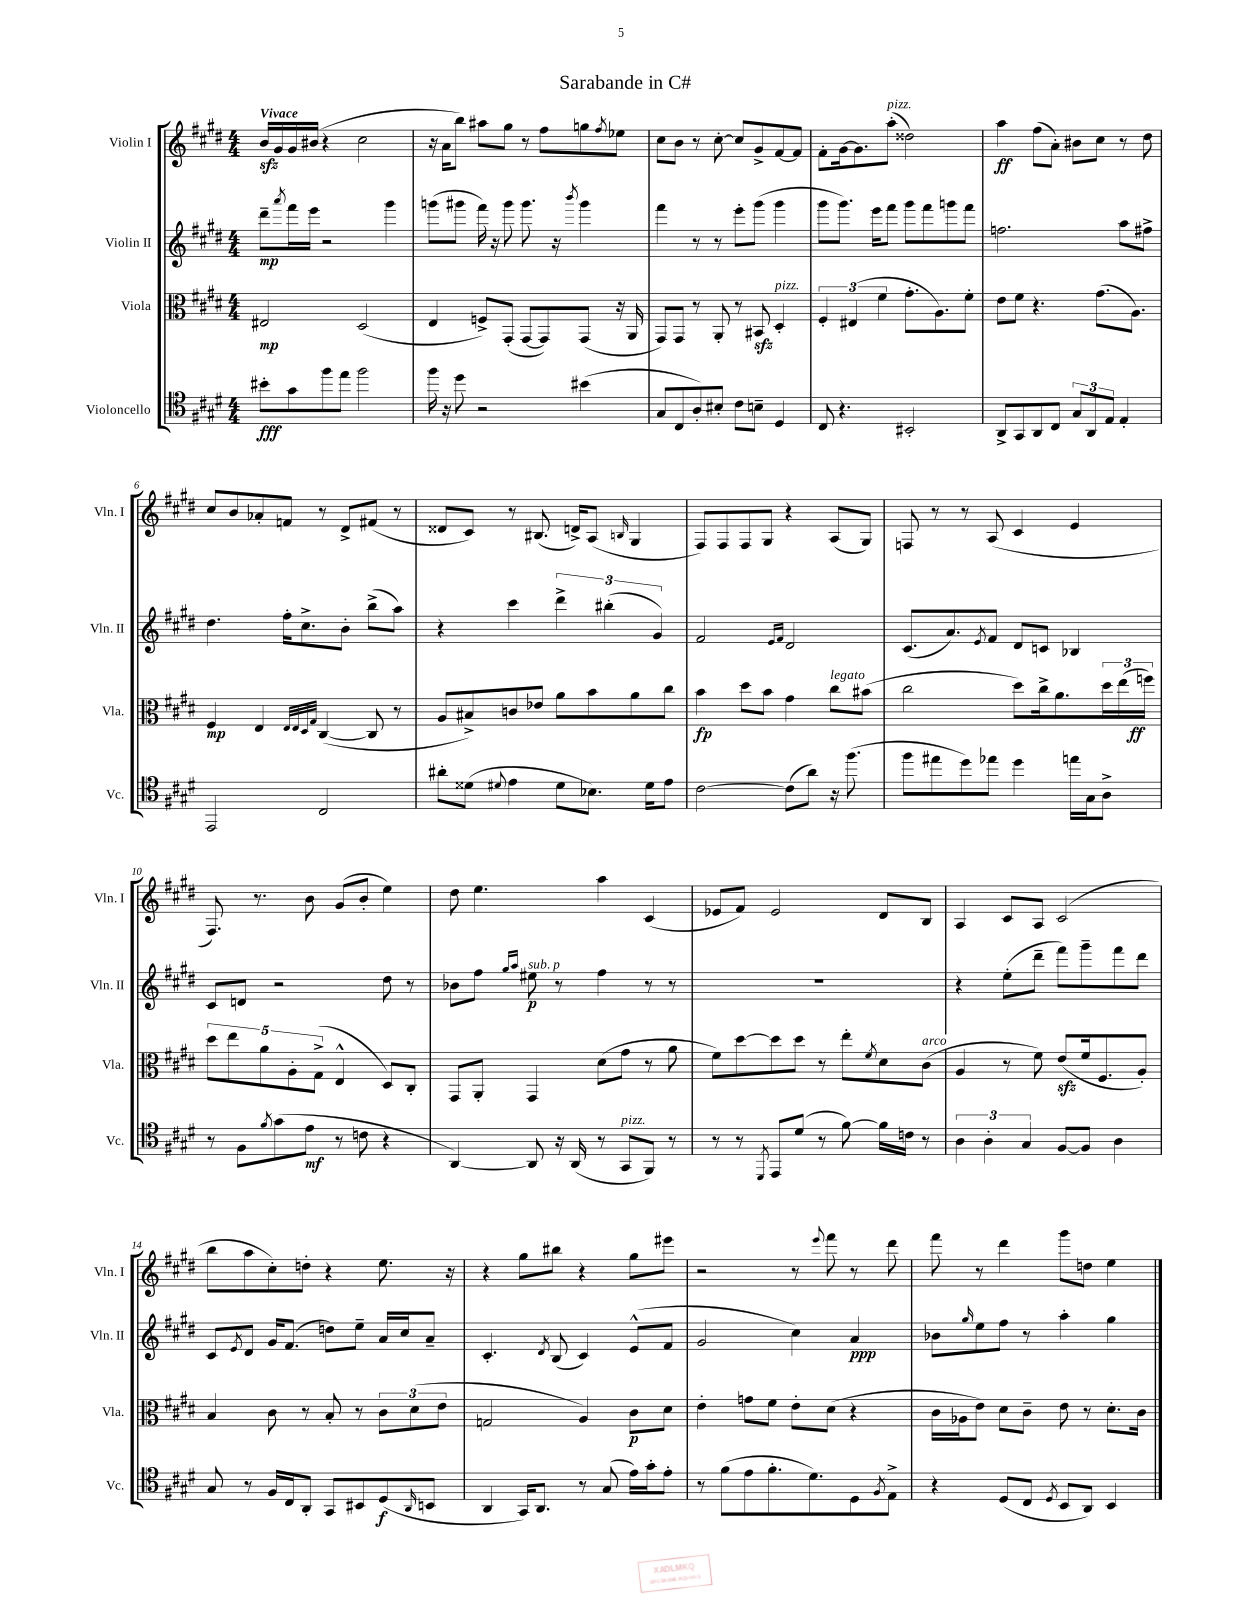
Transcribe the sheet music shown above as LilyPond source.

\header { title = "Sarabande in C#" }
<<
\new StaffGroup <<
\new Staff = "s0" \with { instrumentName = "Violin I" shortInstrumentName = "Vln. I" } {
    \clef treble \key e \major \numericTimeSignature \time 4/4 \tempo "Vivace"
    b'16\sfz gis'16 gis'16 bis'16( r4 cis''2 |
    r16 a'16 b''8) ais''8 gis''8 r8 fis''8 g''8 \acciaccatura { fis''8 } ees''8 |
    cis''8 b'8 r8 cis''8~-. cis''8 gis'8-> fis'8~ fis'8 |
    fis'8-. gis'16~ gis'8. a''8-.^\markup { \italic "pizz." }( disis''2) |
    a''4\ff fis''8( a'8-.) bis'8 cis''8 r8 dis''8 |
    cis''8 b'8 aes'8-. f'8 r8 dis'8-> fis'8( r8 |
    disis'8 cis'8) r8 bis8.( d'16->) a8( \grace { b16 } gis4 |
    fis8) fis8 fis8 gis8 r4 a8( gis8) |
    f8 r8 r8 a8( cis'4 e'4 |
    fis8.) r8. b'8 gis'8( b'8-. e''4) |
    dis''8 e''4. a''4 cis'4( |
    ees'8 fis'8) ees'2 dis'8 b8 |
    a4 cis'8 a8 cis'2( |
    b''8 a''8 cis''8-.) d''8-. r4 e''8. r16 |
    r4 gis''8 bis''8 r4 gis''8 eis'''8 |
    r2 r8 \appoggiatura { e'''8 } fis'''8 r8 dis'''8 |
    fis'''8 r8 dis'''4 gis'''8 d''8 e''4 \bar "|." |
}
\new Staff = "s1" \with { instrumentName = "Violin II" shortInstrumentName = "Vln. II" } {
    \clef treble \key e \major \numericTimeSignature \time 4/4
    dis'''8--\mp \acciaccatura { a'''8 } fis'''16 e'''16 r2 gis'''4 |
    g'''8( gis'''8 fis'''16) r16 gis'''8 gis'''8. r16 \acciaccatura { b'''8 } gis'''4 |
    fis'''4 r8 r8 e'''8-. gis'''8( gis'''4 |
    gis'''8 gis'''8.) e'''16 fis'''8 gis'''8 fis'''8 g'''8 fis'''8 |
    f''2. a''8 fis''8-> |
    dis''4. fis''16-. cis''8.-> b'8-. b''8->( a''8) |
    r4 cis'''4 \tuplet 3/2 { dis'''4-> bis''4-.( gis'4) } |
    fis'2 \grace { e'16 fis'16 } dis'2 |
    cis'8.( a'8.) \acciaccatura { e'8 } fis'8 dis'8 c'8 bes4 |
    cis'8 d'8 r2 dis''8 r8 |
    bes'8 fis''8 \grace { gis''16 a''16 } eis''8\p^\markup { \italic "sub. p" } r8 fis''4 r8 r8 |
    R1 |
    r4 e''8-.( dis'''8-- fis'''8) gis'''8-- fis'''8 dis'''8 |
    cis'8 \acciaccatura { e'8 } dis'8 gis'16 fis'8.( d''8) e''8-- a'16 cis''16 a'8-- |
    cis'4.-. \acciaccatura { dis'8 } b8( cis'4) e'8-^( fis'8 |
    gis'2 cis''4) a'4\ppp |
    bes'8 \grace { gis''16 } e''8 fis''8 r8 a''4-. gis''4 \bar "|." |
}
\new Staff = "s2" \with { instrumentName = "Viola" shortInstrumentName = "Vla." } {
    \clef alto \key e \major \numericTimeSignature \time 4/4
    eis2\mp dis2( |
    e4 f8->) gis,8-.( gis,8~ gis,8) gis,8( r16 a,16 |
    gis,8) gis,8 r8 a,8-. r8 bis,8\sfz dis4-.^\markup { \italic "pizz." } |
    \tuplet 3/2 { fis4-. eis4( fis'4 } gis'8.-. a8.) fis'8-. |
    e'8 fis'8 r4. gis'8.( a8.) |
    fis4\mp e4 \grace { e32 e32 dis32 gis32 } cis4~( cis8 r8 |
    a8 bis8->) c'8 ees'8 a'8 b'8 a'8 cis''8 |
    b'4\fp dis''8 b'8 gis'4 cis''8^\markup { \italic "legato" } bis'8( |
    cis''2 dis''8) cis''16-> a'8. \tuplet 3/2 { dis''16 e''16( f''16\ff) } |
    \tuplet 5/4 { dis''8 e''8 a'8 a8-. gis8->( } e4-^ dis8) cis8-. |
    gis,8 a,8-. gis,4 dis'8( gis'8 r8 a'8 |
    fis'8) dis''8~ dis''8 dis''8 r8 e''8-. \acciaccatura { fis'8 } dis'8 cis'8^\markup { \italic "arco" }( |
    a4 r8 fis'8) e'8\sfz( fis'16 fis8. a8-.) |
    b4 cis'8 r8 b8-. r8 \tuplet 3/2 { cis'8 dis'8( e'8 } |
    g2 a4) cis'8\p dis'8 |
    e'4-. g'8 fis'8 e'8-. dis'8( r4 |
    cis'16 aes16 e'8) dis'8 cis'8-- e'8 r8 dis'8.-. cis'16 \bar "|." |
}
\new Staff = "s3" \with { instrumentName = "Violoncello" shortInstrumentName = "Vc." } {
    \clef tenor \key e \major \numericTimeSignature \time 4/4
    bis'8-.\fff gis'8 fis''8 e''8 fis''2 |
    fis''16 r16 dis''8 r2 bis'4( |
    gis8 cis8 a8-.) bis8-. cis'8 b8-- dis4 |
    cis8 r4. bis,2-. |
    a,8-> gis,8 a,8 cis8 \tuplet 3/2 { gis8 a,8 e8 } e4-. |
    e,2 cis2 |
    ais'8-. disis'8( \appoggiatura { dis'8 } e'4 dis'8 bes8.) dis'16 e'8 |
    cis'2~ cis'8( a'8) r16 fis''8.( |
    fis''8 eis''8 dis''8) ees''8 dis''4 e''16 gis16 a8-> |
    r8 fis8 \acciaccatura { fis'8 } gis'8( e'8\mf r8 c'8 r4 |
    a,4~) a,8 r16 a,16( r8 gis,8^\markup { \italic "pizz." } fis,8) r8 |
    r8 r8 \acciaccatura { dis,8 } e,8 dis'8( r8 fis'8~) fis'16 c'16 r8 |
    \tuplet 3/2 { a4 a4-. gis4 } fis8~ fis8 a4 |
    gis8 r8 fis16 cis16 a,8-. gis,8 bis,8 dis8\f( \grace { a,16 } b,8 |
    a,4 gis,16) a,8. r8 gis8( e'16) gis'16-. e'8-. |
    r8 fis'8( e'8 fis'8.-. dis'8.) dis8 \acciaccatura { fis8 } e8-> |
    r4 dis8( cis8 \acciaccatura { dis8 } b,8 a,8) b,4 \bar "|." |
}
>>
>>
